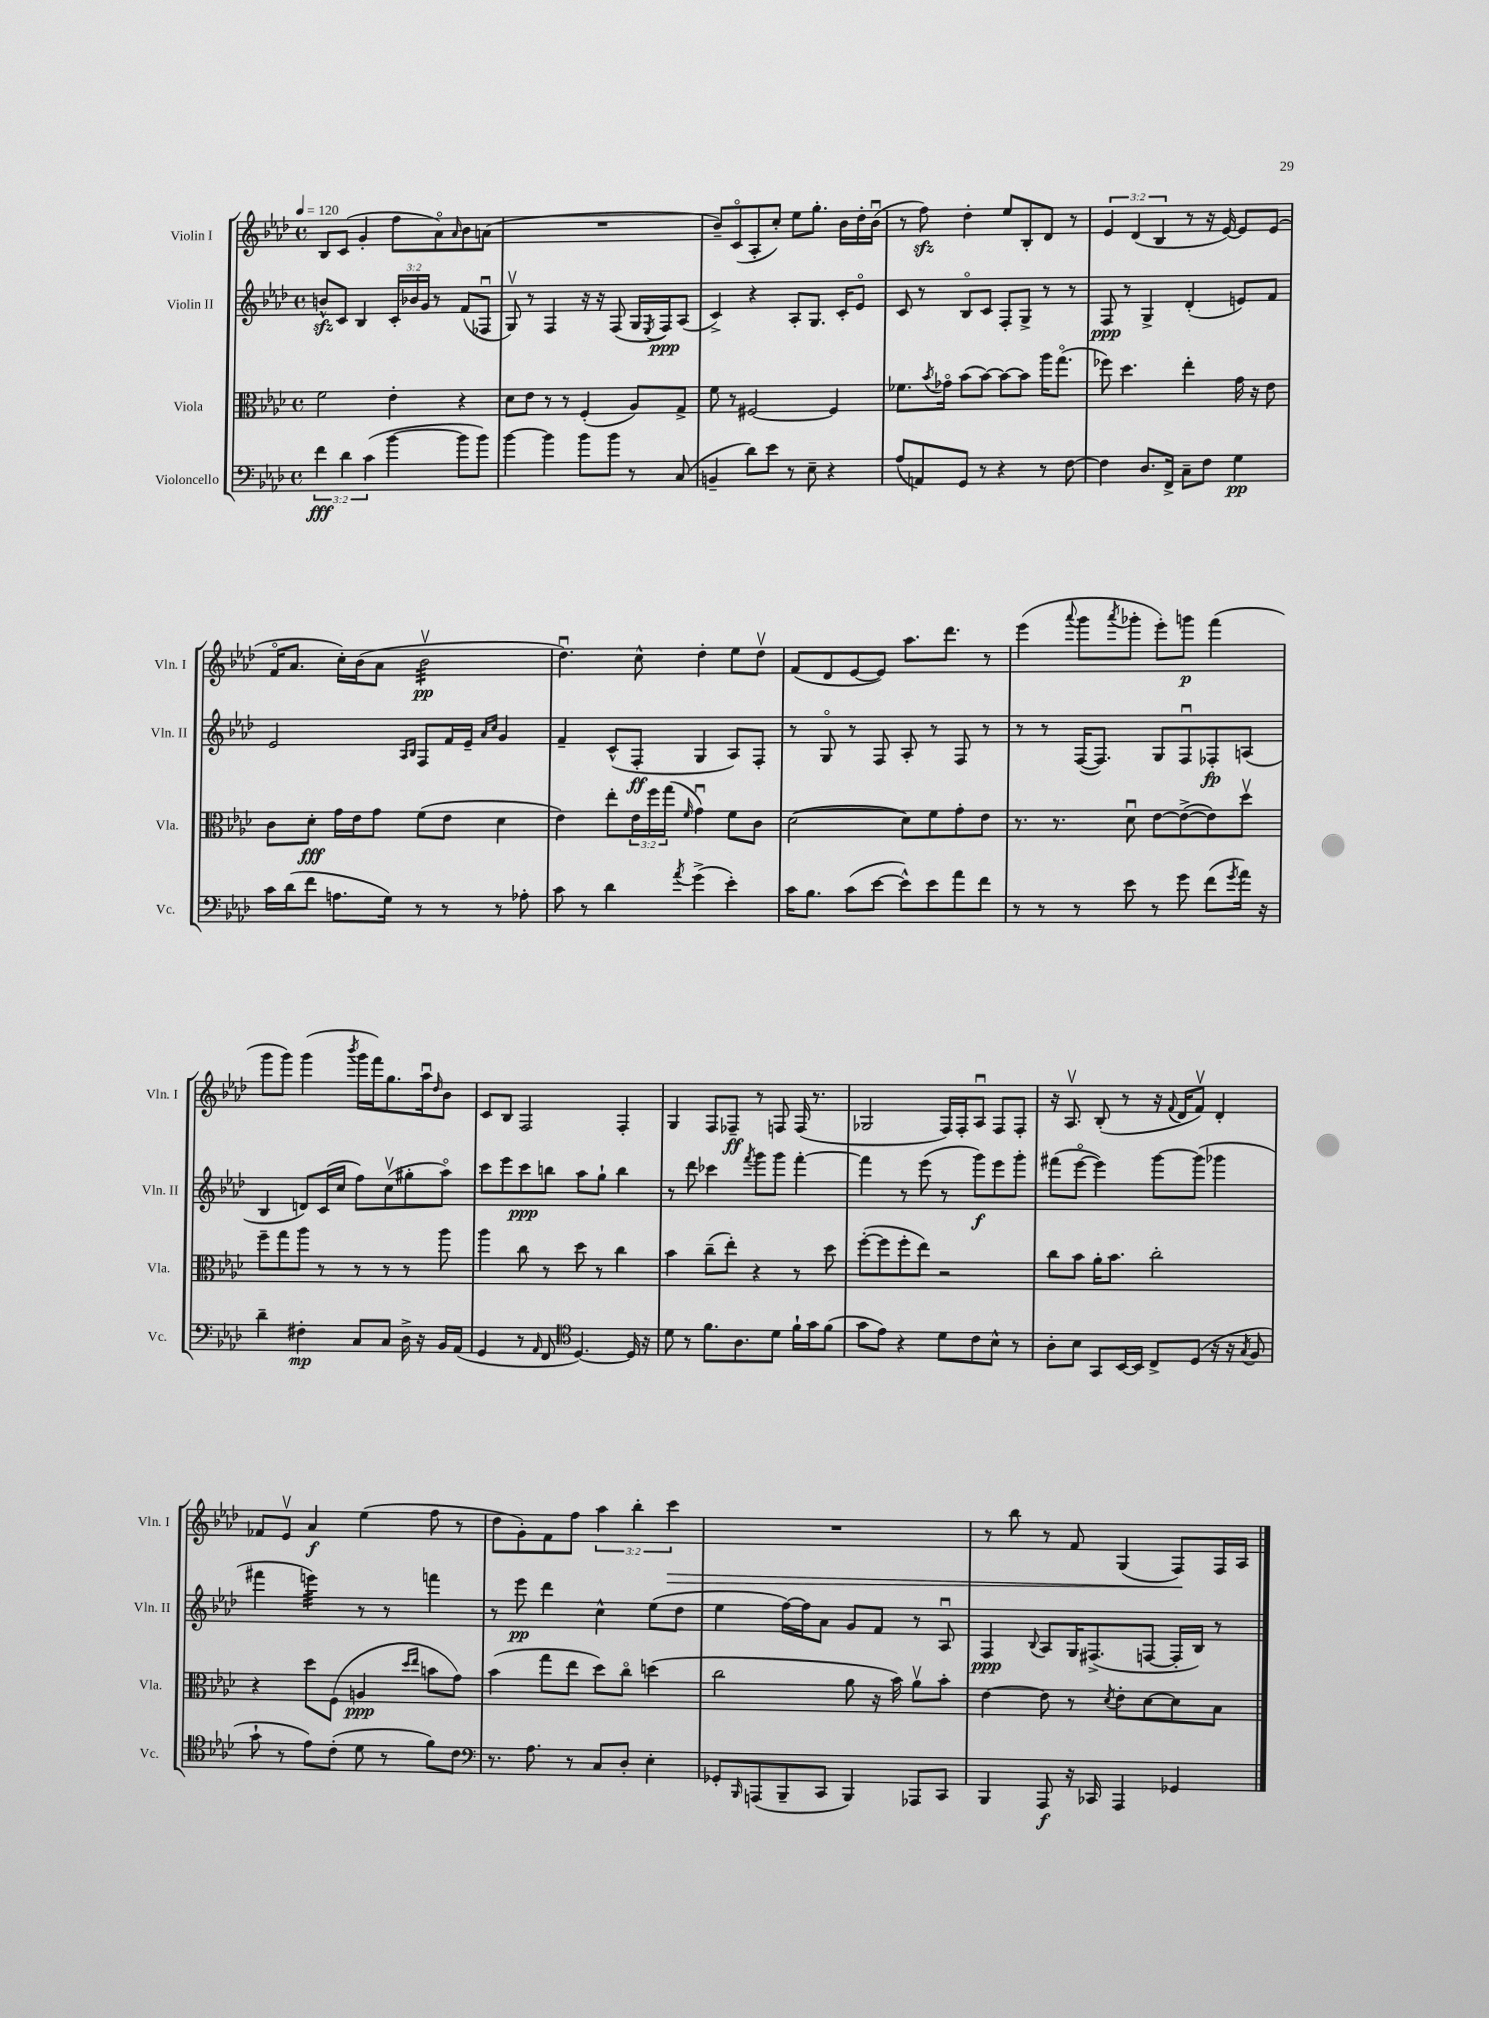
<<
\new StaffGroup <<
\new Staff = "s0" \with { instrumentName = "Violin I" shortInstrumentName = "Vln. I" } {
    \clef treble \key aes \major \defaultTimeSignature \time 4/4 \override Staff.TupletNumber.text = #tuplet-number::calc-fraction-text \tempo 4 = 120
    bes8 c'8( g'4-. f''8 aes'8\flageolet) \grace { aes'16 } bes'8 a'8( |
    R1 |
    bes'8--) c'8\flageolet( aes8-. c''8-.) ees''8 g''8.-. bes'16 des''16-. bes'16\downbow( |
    r8 f''8\sfz) des''4-. ees''8 bes8-. des'8 r8 |
    \tuplet 3/2 { ees'4 des'4( bes4 } r8 r16 ees'16~) ees'8 ees'8( |
    f'16\flageolet aes'8. c''16-.) bes'16( aes'8 bes'2:32\upbow\pp |
    des''4.\downbow) c''8-^ des''4-. ees''8 des''8\upbow |
    f'8( des'8 ees'8~ ees'8) aes''8. des'''8. r8 |
    ees'''4( \appoggiatura { aes'''8 } g'''8 \acciaccatura { aes'''8 } ges'''8-. ees'''8-.) g'''8\p f'''4( |
    g'''8 g'''8) g'''4( \acciaccatura { bes'''8 } g'''16 f'''16) g''8. aes''16\downbow \grace { des''16 } bes'8 |
    c'8 bes8 f2 f4-. |
    g4 f8 fes8--\ff r8 f8 f16( r8. |
    ges2 f16) f16-. aes8\downbow f8 f8-. |
    r16 aes8.\upbow bes8-.( r8 r16 \appoggiatura { f'8 } des'16 f'8\upbow) des'4-. |
    fes'8 ees'8\upbow aes'4\f ees''4( f''8 r8 |
    des''8 g'8-.) f'8 f''8 \tuplet 3/2 { aes''4 bes''4-. c'''4\> } |
    R1 |
    r8 bes''8 r8 f'8 g4( f8\!) f16 aes16 \bar "|." |
}
\new Staff = "s1" \with { instrumentName = "Violin II" shortInstrumentName = "Vln. II" } {
    \clef treble \key aes \major \defaultTimeSignature \time 4/4 \override Staff.TupletNumber.text = #tuplet-number::calc-fraction-text
    b'8-^\sfz c'8 bes4 \tuplet 3/2 { c'16-. bes'16 g'16 } r8 f'8( fes8\downbow |
    g8\upbow) r8 f4 r16 r16 f8( g16 \acciaccatura { ees8 } f16\ppp) aes8( |
    c'4->) r4 aes8-. g8. c'16-. ees'8\flageolet |
    c'8 r8 bes8\flageolet c'8 f8-. g8-> r8 r8 |
    f8\ppp r8 g4-> des'4-.( e'8) f'8 |
    ees'2 \grace { aes16 bes16 } f8 f'16 ees'16-- \grace { aes'16 c''16 } g'4 |
    f'4-- c'8-^( f8-.\ff g4 aes8) f8-. |
    r8 g8\flageolet r8 f8 aes8-. r8 f8 r8 |
    r8 r8 f16~( f8.) g8 f8\downbow fes8-.\fp a8( |
    bes4 d'8) c'16( c''16 f''8) c''8\upbow( gis''8-. aes''8\flageolet) |
    c'''8 ees'''8 c'''8\ppp b''8 aes''8 g''8-! b''4 |
    r8 des'''8 ces'''4 \acciaccatura { f'''8 } g'''8 g'''8 f'''4~-. |
    f'''4 r8 ees'''8( r8 g'''8\f) ees'''8 g'''8-. |
    fis'''8( ees'''8~\flageolet ees'''4) g'''8~ g'''8( ges'''4 |
    fis'''4 e'''4:32) r8 r8 f'''4 |
    r8 ees'''8\pp des'''4 c''4-^ ees''8( des''8 |
    ees''4 f''16~) f''16 aes'8 g'8 f'8 r8 aes8\downbow |
    f4\ppp \appoggiatura { bes8 } aes8 g16 fis8.->( f8~ f16-. bes16) r8 \bar "|." |
}
\new Staff = "s2" \with { instrumentName = "Viola" shortInstrumentName = "Vla." } {
    \clef alto \key aes \major \defaultTimeSignature \time 4/4 \override Staff.TupletNumber.text = #tuplet-number::calc-fraction-text
    f'2 ees'4-. r4 |
    des'8 ees'8 r8 r8 f4-.( aes8) g8-> |
    f'8 r8 fis2~ fis4 |
    fes'8. \acciaccatura { bes'8 } ges'16\flageolet bes'8( bes'8~) bes'8~ bes'8 aes''16 g''8.\flageolet( |
    fes''8) des''4. ees''4-. g'16 r16 ees'8 |
    c'8 des'8-.\fff g'16 ees'16 g'8 f'8( ees'8 des'4 |
    ees'4) ees''8-. \tuplet 3/2 { ees'16 f''16 g''16( } \grace { f'16 } g'4\downbow) f'8 c'8 |
    des'2~( des'8) f'8 g'8-. ees'8 |
    r8. r8. des'8\downbow ees'8~ ees'8~->( ees'8) des''8\upbow |
    f''8-- g''8 aes''8 r8 r8 r8 r8 aes''8 |
    aes''4 c''8 r8 des''8 r8 c''4 |
    bes'4 c''8--( ees''8-.) r4 r8 des''8 |
    f''8~-.( f''8 f''8-. ees''8) r2 |
    c''8 bes'8 aes'16-. bes'8. c''2-. |
    r4 des''8 f8( a4\ppp \grace { des''16 ees''16 } b'8 g'8) |
    bes'4( g''8 ees''8 des''8) c''8\flageolet d''4( |
    c''2 aes'8 r16 bes'16) aes'8\upbow bes'8-. |
    ees'4~ ees'8 r8 \acciaccatura { des'8 } ees'8-. des'8~ des'8 bes8 \bar "|." |
}
\new Staff = "s3" \with { instrumentName = "Violoncello" shortInstrumentName = "Vc." } {
    \clef bass \key aes \major \defaultTimeSignature \time 4/4 \override Staff.TupletNumber.text = #tuplet-number::calc-fraction-text
    \tuplet 3/2 { f'4\fff des'4 c'4( } bes'4~ bes'8 bes'8) |
    bes'4~ bes'4 bes'8 bes'8 r8 c8( |
    b,4-- des'8) ees'8 r8 ees8-- r4 |
    aes8( a,8) g,8 r8 r4 r8 f8~ |
    f4 des8. f,16-> c8-- f8 g4\pp |
    c'16 des'16( f'8 a8. g16) r8 r8 r8 aes8-. |
    c'8 r8 des'4 \acciaccatura { aes'8 } g'4->( ees'4-.) |
    c'16 bes8. c'8( ees'8~ ees'8-^) ees'8 aes'8 f'8 |
    r8 r8 r8 ees'8 r8 g'8 f'8( \acciaccatura { g'8 } aes'16) r16 |
    des'4-- fis4-.\mp c8 c8 des16-> r16 bes,16 aes,16( |
    g,4 r8 \grace { aes,16 } f,8 \clef tenor des4.~) des16 r16 |
    des'8 r8 f'8. aes8. des'8 f'16-! g'16 f'8( |
    g'8 ees'8) r4 des'8 c'8 bes8-^ r8 |
    aes8-. bes8 g,8 bes,16~ bes,16 c8-> des8( r16 r16 \acciaccatura { g8 } f8 |
    g'8-! r8 ees'8) c'8-.( des'8 r8 f'8) c'8 |
    \clef bass r8. aes8. r8 c8 des8-. ees4-. |
    ges,8-. \grace { bes,,16 } a,,8( bes,,8-- c,8 bes,,4) aes,,8 c,8 |
    bes,,4 aes,,8\f r16 ces,16 aes,,4 ges,4 \bar "|." |
}
>>
>>
\layout { \context { \Score \remove "Bar_number_engraver" } }
